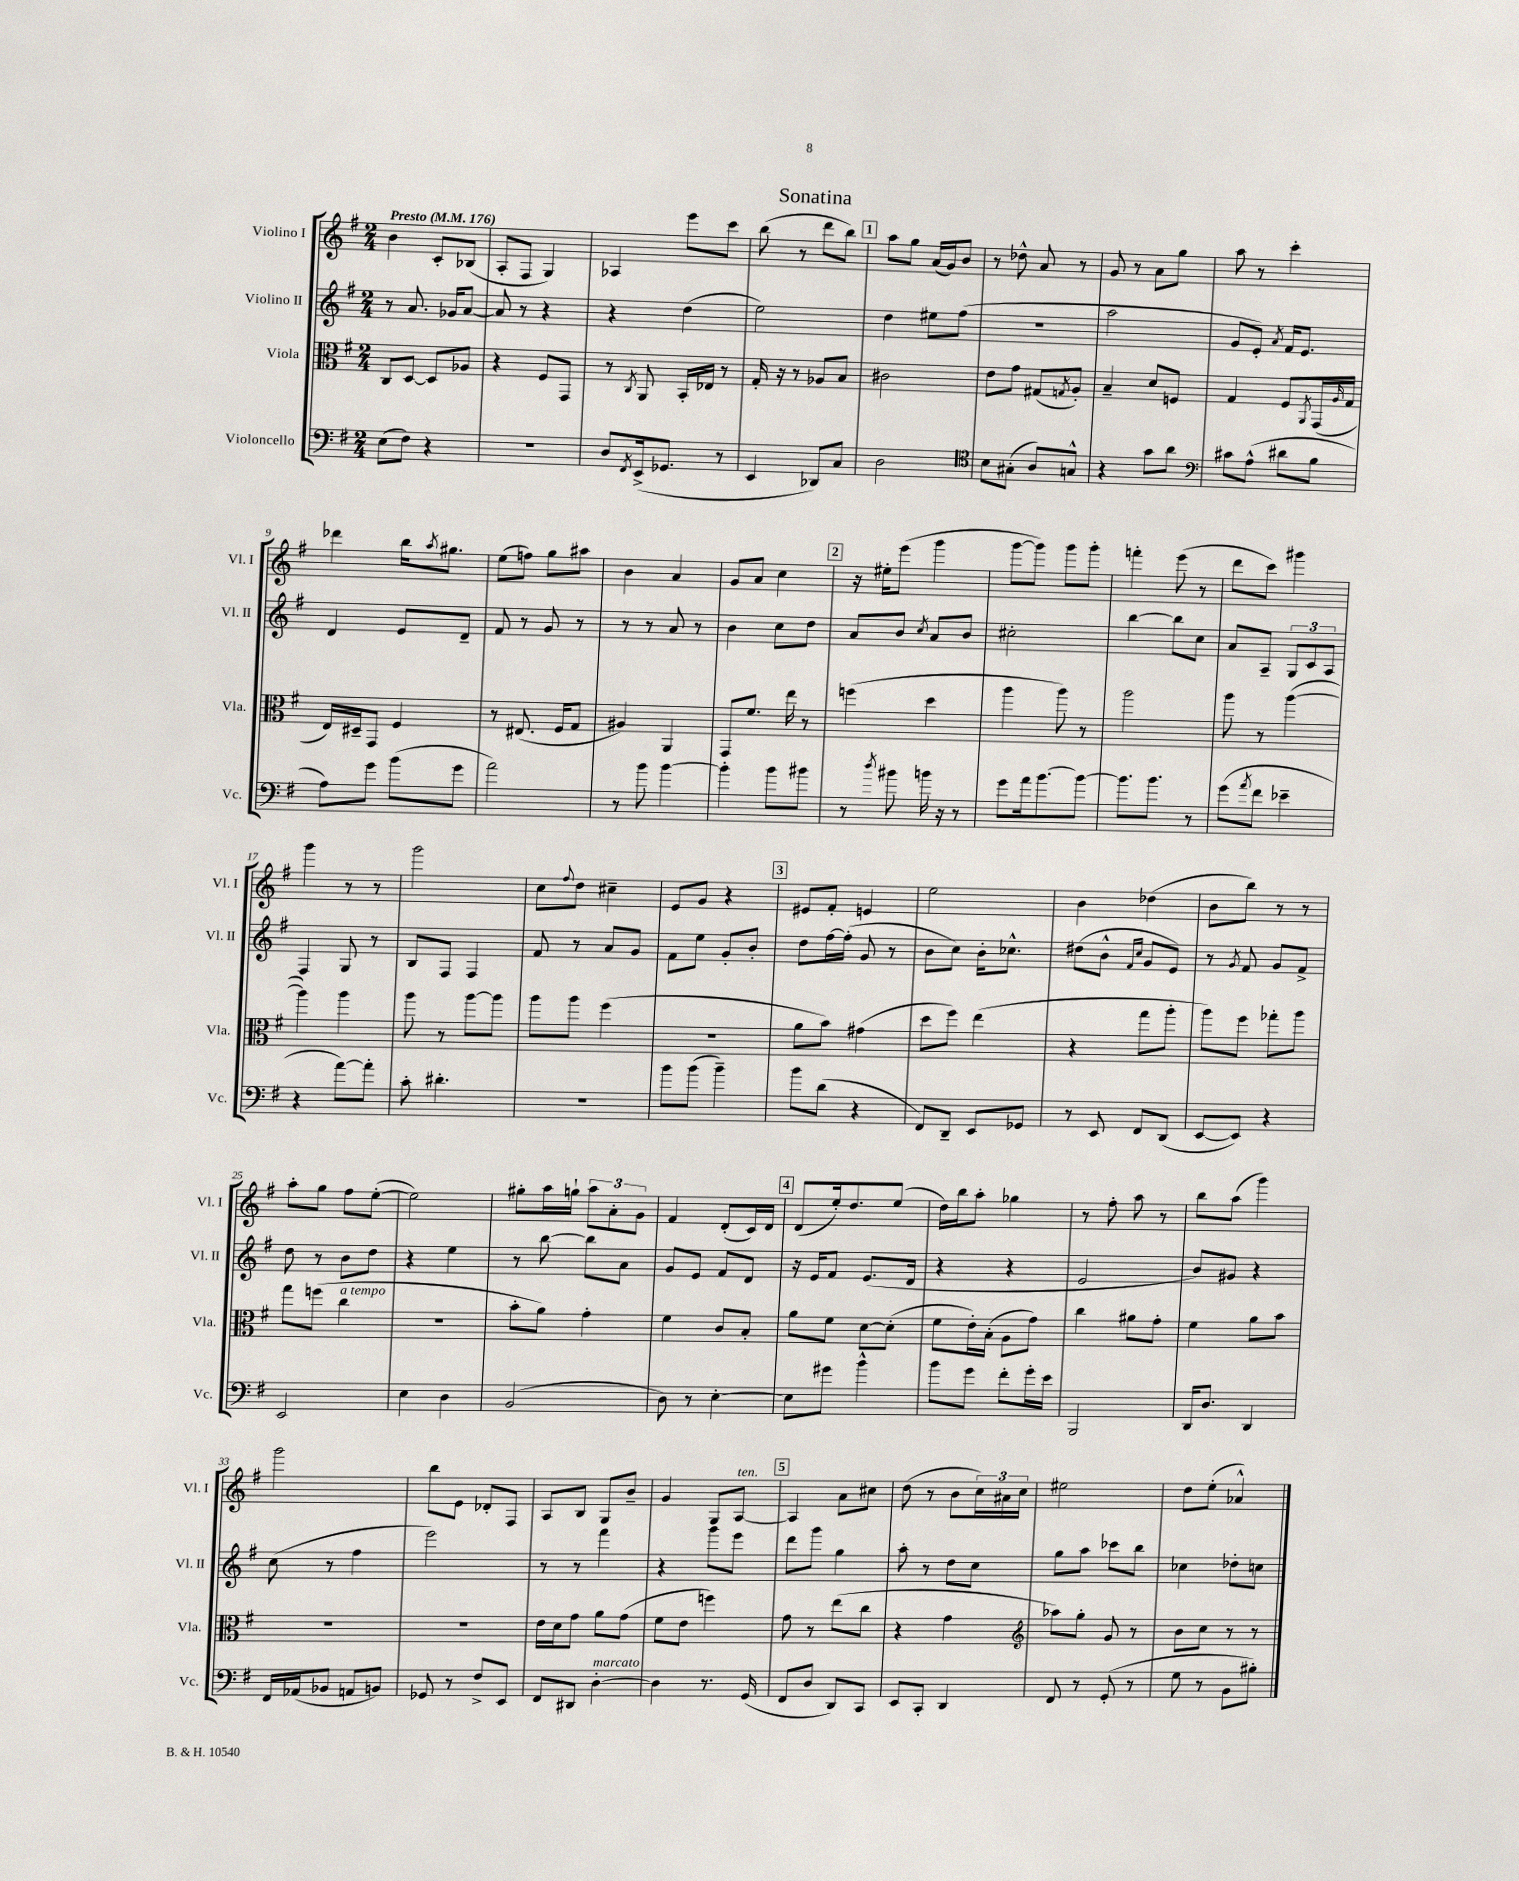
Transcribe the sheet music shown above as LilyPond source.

\header { title = "Sonatina" }
<<
\new StaffGroup <<
\new Staff = "s0" \with { instrumentName = "Violino I" shortInstrumentName = "Vl. I" } {
    \clef treble \key g \major \numericTimeSignature \time 2/4 \tempo "Presto" 4 = 176
    b'4 c'8-. bes8( |
    a8-. fis8 g4) |
    aes4 e'''8 c'''8 |
    b''8( r8 d'''8 b''8) |
    \mark \markup { \box "1" } a''8 g''8 a'16( g'16) b'8 |
    r8 des''8-^ a'8 r8 |
    g'8 r8 a'8 g''8 |
    a''8 r8 c'''4-. |
    des'''4 b''16 \acciaccatura { a''8 } gis''8. |
    e''8( f''8) g''8 ais''8 |
    b'4 a'4 |
    g'8 a'8 c''4 |
    \mark \markup { \box "2" } r16 eis''16-. e'''8( g'''4 |
    g'''8~ g'''8) g'''8 g'''8-. |
    f'''4-. e'''8( r8 |
    d'''8 c'''8) gis'''4 |
    g'''4 r8 r8 |
    g'''2 |
    c''8 \appoggiatura { fis''8 } d''8 cis''4-- |
    e'8 g'8 r4 |
    \mark \markup { \box "3" } eis'8 fis'8-. e'4 |
    e''2 |
    b'4 des''4( |
    b'8 b''8) r8 r8 |
    a''8-. g''8 fis''8 e''8~-.( |
    e''2) |
    gis''8-. a''16 g''16-! \tuplet 3/2 { a''8 a'8-. g'8 } |
    fis'4 d'8-.( c'16) d'16 |
    \mark \markup { \box "4" } d'8( e''16-.) d''8. e''8( |
    d''16) b''16 a''8-. ges''4 |
    r8 fis''8-. a''8 r8 |
    b''8 a''8( g'''4) |
    g'''2 |
    b''8 e'8 des'8-. fis8 |
    a8 b8 g8 b'8-- |
    g'4 g8 a8~^\markup { \italic "ten." } |
    \mark \markup { \box "5" } a4 a'8 cis''8 |
    d''8( r8 b'8 \tuplet 3/2 { c''16) ais'16 c''16 } |
    eis''2 |
    d''8 e''8-.( aes'4-^) \bar "|." |
}
\new Staff = "s1" \with { instrumentName = "Violino II" shortInstrumentName = "Vl. II" } {
    \clef treble \key g \major \numericTimeSignature \time 2/4
    r8 a'8. ges'16 a'8~ |
    a'8 r8 r4 |
    r4 d''4( |
    e''2) |
    \mark \markup { \box "1" } d''4 eis''8 fis''8( |
    r2 |
    a''2 |
    g'8 e'8-.) \acciaccatura { a'8 } fis'16 e'8. |
    d'4 e'8 d'8-- |
    fis'8 r8 g'8 r8 |
    r8 r8 a'8 r8 |
    b'4 c''8 d''8 |
    \mark \markup { \box "2" } a'8 b'8 \acciaccatura { c''8 } a'8 b'8 |
    cis''2-. |
    b''4~ b''8 c''8 |
    a'8 a8-- \tuplet 3/2 { g8 c'8 a8 } |
    fis4 g8 r8 |
    b8 fis8 fis4 |
    fis'8 r8 a'8 g'8 |
    fis'8 e''8 g'8-. b'8-. |
    \mark \markup { \box "3" } d''8 fis''16~ fis''16-.( g'8 r8 |
    b'8 c''8) b'16-. ces''8.-^ |
    dis''8( b'8-^ \grace { fis'16 c''16 } g'8 e'8) |
    r8 \acciaccatura { g'8 } fis'8 g'8 fis'8-> |
    d''8 r8 b'8 d''8 |
    r4 e''4 |
    r8 b''8~ b''8 a'8 |
    g'8 e'8 fis'8 d'8 |
    \mark \markup { \box "4" } r16 e'16 fis'8 e'8.( d'16 |
    r4 r4 |
    e'2 |
    b'8) gis'8 r4 |
    c''8( r8 fis''4 |
    e'''2) |
    r8 r8 fis'''4 |
    r4 g'''8 e'''8 |
    \mark \markup { \box "5" } d'''8 g'''8 g''4 |
    a''8-. r8 d''8 c''8 |
    g''8 a''8 ces'''8 b''8 |
    ces''4 des''8-. c''8 \bar "|." |
}
\new Staff = "s2" \with { instrumentName = "Viola" shortInstrumentName = "Vla." } {
    \clef alto \key g \major \numericTimeSignature \time 2/4
    c8 d8~ d8 aes8 |
    r4 fis8 g,8 |
    r8 \acciaccatura { c8 } a,8 b,16-. ees16 r8 |
    g16-. r16 r8 aes8 b8 |
    \mark \markup { \box "1" } cis'2 |
    e'8 g'8 gis8( \acciaccatura { g8 } a8-.) |
    b4-- d'8 f8 |
    g4 fis8 \acciaccatura { a,8 } g,16( \grace { a16 } g16 |
    e16) dis16-- g,8 fis4 |
    r8 eis8.( fis16 g8 |
    ais4) a,4 |
    g,8 fis'8. e''16 r8 |
    \mark \markup { \box "2" } f''4( d''4 |
    a''4 a''8) r8 |
    a''2 |
    a''8 r8 a''4~( |
    a''4) a''4 |
    a''8 r8 a''8~ a''8 |
    a''8 a''8 fis''4( |
    r2 |
    \mark \markup { \box "3" } a'8 b'8) gis'4( |
    d''8 fis''8) e''4( |
    r4 g''8 a''8-. |
    a''8) fis''8 ges''8-. a''8 |
    g''8 f''8( c''4^\markup { \italic "a tempo" } |
    r2 |
    b'8-. a'8) g'4-. |
    fis'4 c'8 b8-. |
    \mark \markup { \box "4" } a'8 fis'8 d'8~ d'8-.( |
    fis'8 e'16-.) b16-.( a8 g'8) |
    c''4 ais'8 g'8-. |
    fis'4 a'8 b'8 |
    R2 |
    R2 |
    e'16 d'16 g'8 a'8 g'8( |
    fis'8 e'8 f''4) |
    \mark \markup { \box "5" } g'8 r8 e''8( c''8 |
    r4 g'4 |
    \clef treble aes''8) g''8-. g'8 r8 |
    b'8 c''8 r8 r8 \bar "|." |
}
\new Staff = "s3" \with { instrumentName = "Violoncello" shortInstrumentName = "Vc." } {
    \clef bass \key g \major \numericTimeSignature \time 2/4
    e8( fis8) r4 |
    r2 |
    d8 \acciaccatura { fis,8 } e,16->( ges,8. r8 |
    e,4 des,8) c8 |
    \mark \markup { \box "1" } d2 |
    \clef tenor b8 gis8-.( a8) g8-^ |
    r4 g'8 a'8 |
    \clef bass cis'8 a8-^( dis'8 b8 |
    a8) g'8 b'8( g'8 |
    a'2) |
    r8 b'8 b'4~ |
    b'4-. b'8 bis'8 |
    \mark \markup { \box "2" } r8 \acciaccatura { d''8 } bis'8 b'16 r16 r8 |
    g'8 a'16 b'8.~ b'8~ |
    b'8. b'8. r8 |
    g'8( \acciaccatura { a'8 } fis'8 ees'4-- |
    r4 a'8~) a'8-. |
    c'8-. dis'4.-. |
    R2 |
    b'8 b'8( b'4--) |
    \mark \markup { \box "3" } b'8 d'8( r4 |
    fis,8) d,8-- e,8 ges,8 |
    r8 e,8 fis,8 d,8( |
    e,8~ e,8) r4 |
    e,2 |
    e4 d4 |
    b,2( |
    d8) r8 e4~-. |
    \mark \markup { \box "4" } e8 gis'8 b'4-^ |
    b'8 g'8 fis'8-. g'16-. e'16 |
    b,,2 |
    d,16 d8. d,4 |
    fis,16 aes,16( bes,8 a,8 b,8) |
    ges,8 r8 fis8-> e,8 |
    fis,8 dis,8 d4~-.^\markup { \italic "marcato" } |
    d4 r8. g,16( |
    \mark \markup { \box "5" } fis,8 d8 d,8) c,8 |
    e,8 c,8-. d,4 |
    fis,8 r8 g,8-.( r8 |
    g8 r8 b,8 bis8-.) \bar "|." |
}
>>
>>
